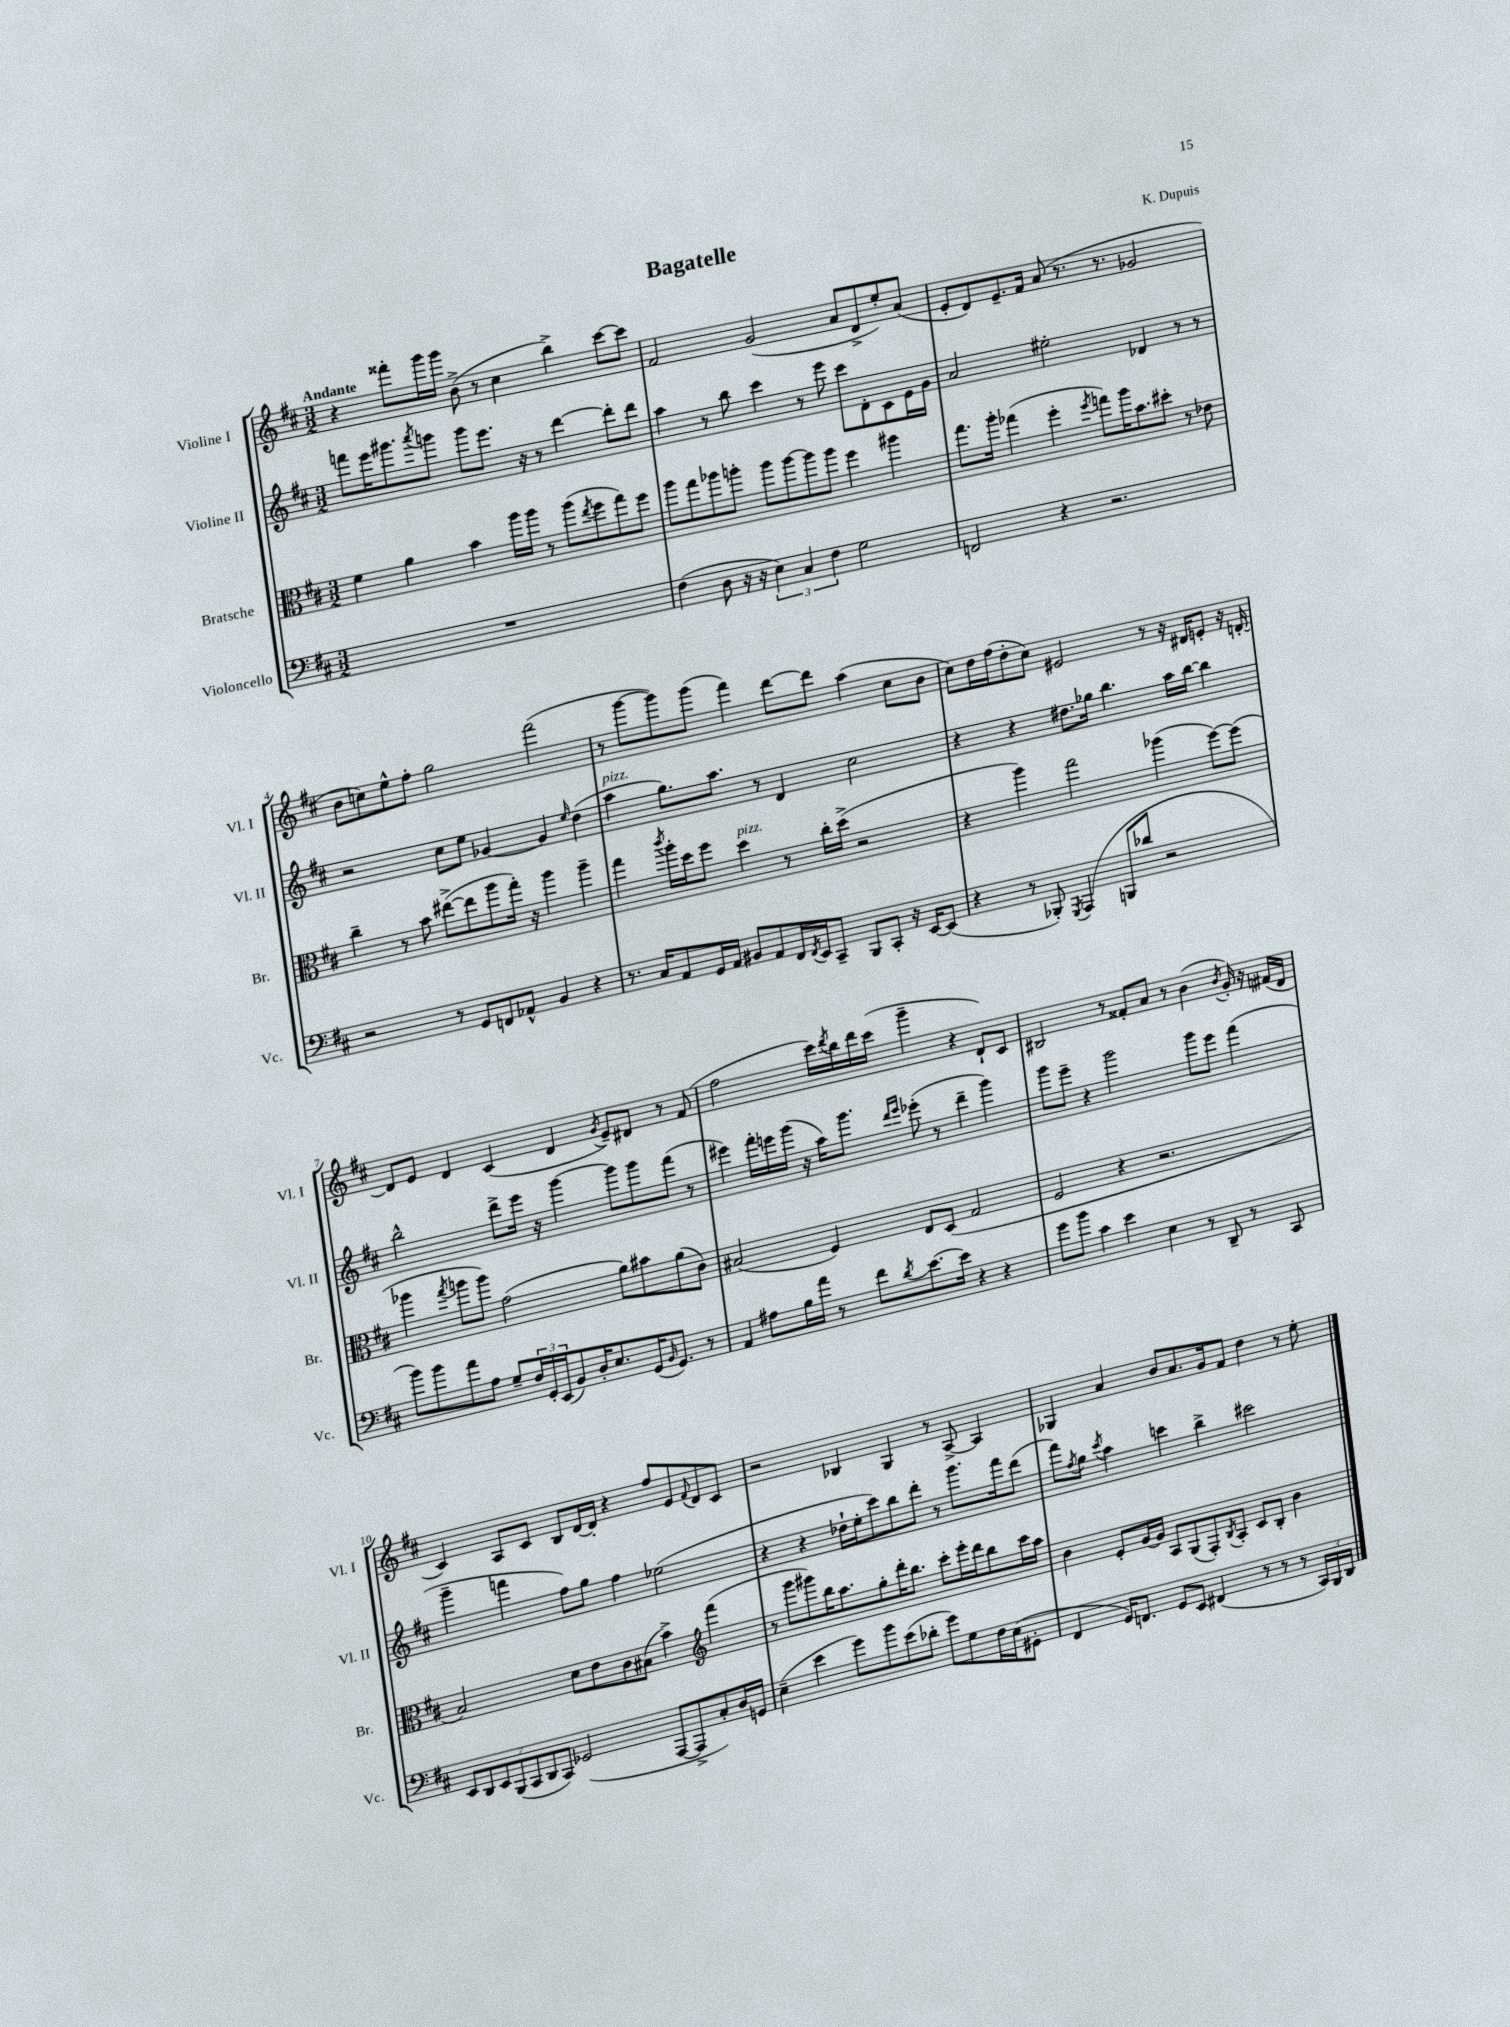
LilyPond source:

\header { title = "Bagatelle" composer = "K. Dupuis" }
<<
\new StaffGroup <<
\new Staff = "s0" \with { instrumentName = "Violine I" shortInstrumentName = "Vl. I" } {
    \clef treble \key d \major \numericTimeSignature \time 3/2 \tempo "Andante"
    r4 fisis'''8-. g'''16 g'''16 b'8->( r8 cis''4 b''4->) cis'''8~ cis'''8 |
    fis'2 g'2( a'8 d'8-> e''8-.) a'8( |
    e'8-. d'8) e'8.-- fis'16 a'8( r8. r8. ges'2 |
    b'8 c''8) e''8-^ fis''8-. g''2 fis'''2( |
    r8 g'''8~ g'''8) g'''8( fis'''4) d'''8~ d'''8 a''4( cis''8 b'8 |
    cis''8) d''16 fis''16( d''8-. cis''8) eis'2 r8 r16 dis'16 e'8-. r16 d'16~-. |
    d'8 e'8 d'4 cis'4( d'4 \acciaccatura { g'8 } e'8--) dis'8 r8 fis'8( |
    fis''2 cis'''16) \acciaccatura { d'''8 } b''16 d'''16 cis'''16( g'''4-- r4 d'8-!) cis'8 |
    bis2 r8 fisis'8-. a'8 r8 b'4( \acciaccatura { b'8 } g'16-.) r16 fis'16( d'16 |
    cis'4) a8 cis'8 b8 d'16~ d'16-. r4 fis''8 e'8 \appoggiatura { fis'8 } d'8 cis'8 |
    r2 bes4 g4 r8 a8~-> a4 |
    ges4 a'4 b'8 a'8. g'16 fis'8 d''4 r8 e''8-. \bar "|." |
}
\new Staff = "s1" \with { instrumentName = "Violine II" shortInstrumentName = "Vl. II" } {
    \clef treble \key d \major \numericTimeSignature \time 3/2
    f'''8 e'''16 gis'''8. \acciaccatura { a'''8 } g'''8 g'''8 e'''8. r16 r8 d'''4~ d'''8-. d'''8 |
    a''4 r8 b''8 cis'''4 r8 e'''8 cis'''8 d'8-. cis'8 e'16 g'16 |
    a'2 eis''2-. des'4 r8 r8 |
    r2 cis''8 e''8 ges'4~ ges'4 \grace { e''16 } d''4( |
    a''4^\markup { \italic "pizz." } g''8.) a''8. r8 d'4 cis''2 |
    r4 r4 dis''8. ges''16 b''4. a''16 b''16~ b''4 |
    b''2-^ d'''8-> e'''16 r16 g'''4~ g'''8 g'''8 fis'''8( r8 |
    eis'''4) fis'''16-. e'''16 g'''16( r16 a''16) g'''8. \grace { d'''16 e'''16 } ees'''8-.( r8 d'''4-- g'''4) |
    g'''8 e'''8-- r4 g'''2 g'''8 e'''8 fis'''4( |
    g'''4-- f'''4 fis''8) g''8 fis''4 ees''2( |
    r4 r4 des''16-! e''16-. cis'''8) b''8 d'''8-. r8 g'''8. fis'''16 d'''8( |
    fis'''8) \acciaccatura { fis''8 } g''8 \acciaccatura { cis'''8 } a''4 c'''4 b''4-> cis'''2 \bar "|." |
}
\new Staff = "s2" \with { instrumentName = "Bratsche" shortInstrumentName = "Br." } {
    \clef alto \key d \major \numericTimeSignature \time 3/2
    fis'4 a'4 b'4 a''16 a''16 r8 a''8( \acciaccatura { e''8 } fis''8 g''8) fis''8 |
    a''8 g''8 aes''8 a''8-. a''8 a''8~ a''8 a''8 fis''4 ais''4 |
    g''8. a''16-. ges''4( fis''4-. \acciaccatura { fis''8 } g''8) a''16 b'8. dis''8-. r8 ees'8 |
    cis''4-- r8 b'8 eis''8~->( eis''8 a''8 g''16-.) r16 a''4 a''4-- |
    g''4 \acciaccatura { cis'''8 } a''16-. d''16 fis''8 d''4^\markup { \italic "pizz." } r8 cis''16-. d''16->( r2 |
    r4 a''4) g''2 aes''4( fis''8~) fis''8( |
    aes''4 \acciaccatura { g''8 } a''8 a''8) g'2( a'8) bis'8 a'8( cis'8) |
    bis2( fis4) e8 d8( g2 |
    fis2 r4 r2. |
    b2) d'8 e'8 cis'8 bis8( b'4->) \clef treble fis'''4( |
    r8 g'''8 gis'''8) b''16 a''8. g''8-. d'''16-. b''8. cis'''8-. e'''16-. d'''16 b''8 cis'''16 a''16 |
    b'4 e'8-. g'16~ g'16 a8 g8( fis8-.) \acciaccatura { b8 } a8-. cis'8 b8-. b'4 \bar "|." |
}
\new Staff = "s3" \with { instrumentName = "Violoncello" shortInstrumentName = "Vc." } {
    \clef bass \key d \major \numericTimeSignature \time 3/2
    R1. |
    fis4( d8 r16 r16 \tuplet 3/2 { e4) cis4 fis4 } g2 |
    f,2 r4 r2. |
    r2 r8 g,8 f,8 aes,8-^ b,4 r4 |
    r8. cis16 a,8 g,16 a,16 bis,8 a,8 fis,16 \acciaccatura { fis,8 } e,16 cis,8-- b,,8 cis,8-. r16 e,16~ e,8( |
    r4 r8 bes,,8-.) \acciaccatura { g,,8 } a,,4( b,,8 des'8 r2 |
    b'8) b'8 a'8 a8 g8-- \tuplet 3/2 { fis16 g,16-. e,16( } b,8) d16-. e8. g,16( \grace { b,16 } g,8.) r8 |
    a,4 ais8 b16 a'16 r8 fis'8 \acciaccatura { d'8 } e'8.~ e'16 r4 r4 |
    g'8 b'8 cis'4 e'4 e4 r8 d,8-- r8 cis,8 |
    \tuplet 7/4 { e,8 d,8 e,8 b,,8( cis,8 d,8 cis,8) } ges,2( a,,8~ a,,8-> cis8-.) d16 g,16 |
    e4--( e'4 g'8) b'8 e'8( des'8-. g'8) g8 fis16 e16( gis,8-. |
    fis,4 g,16) f,8. g,8 e,8 fis,4( r8 r8 r8 \tuplet 3/2 { cis,16) b,,16 d,16 } \bar "|." |
}
>>
>>
